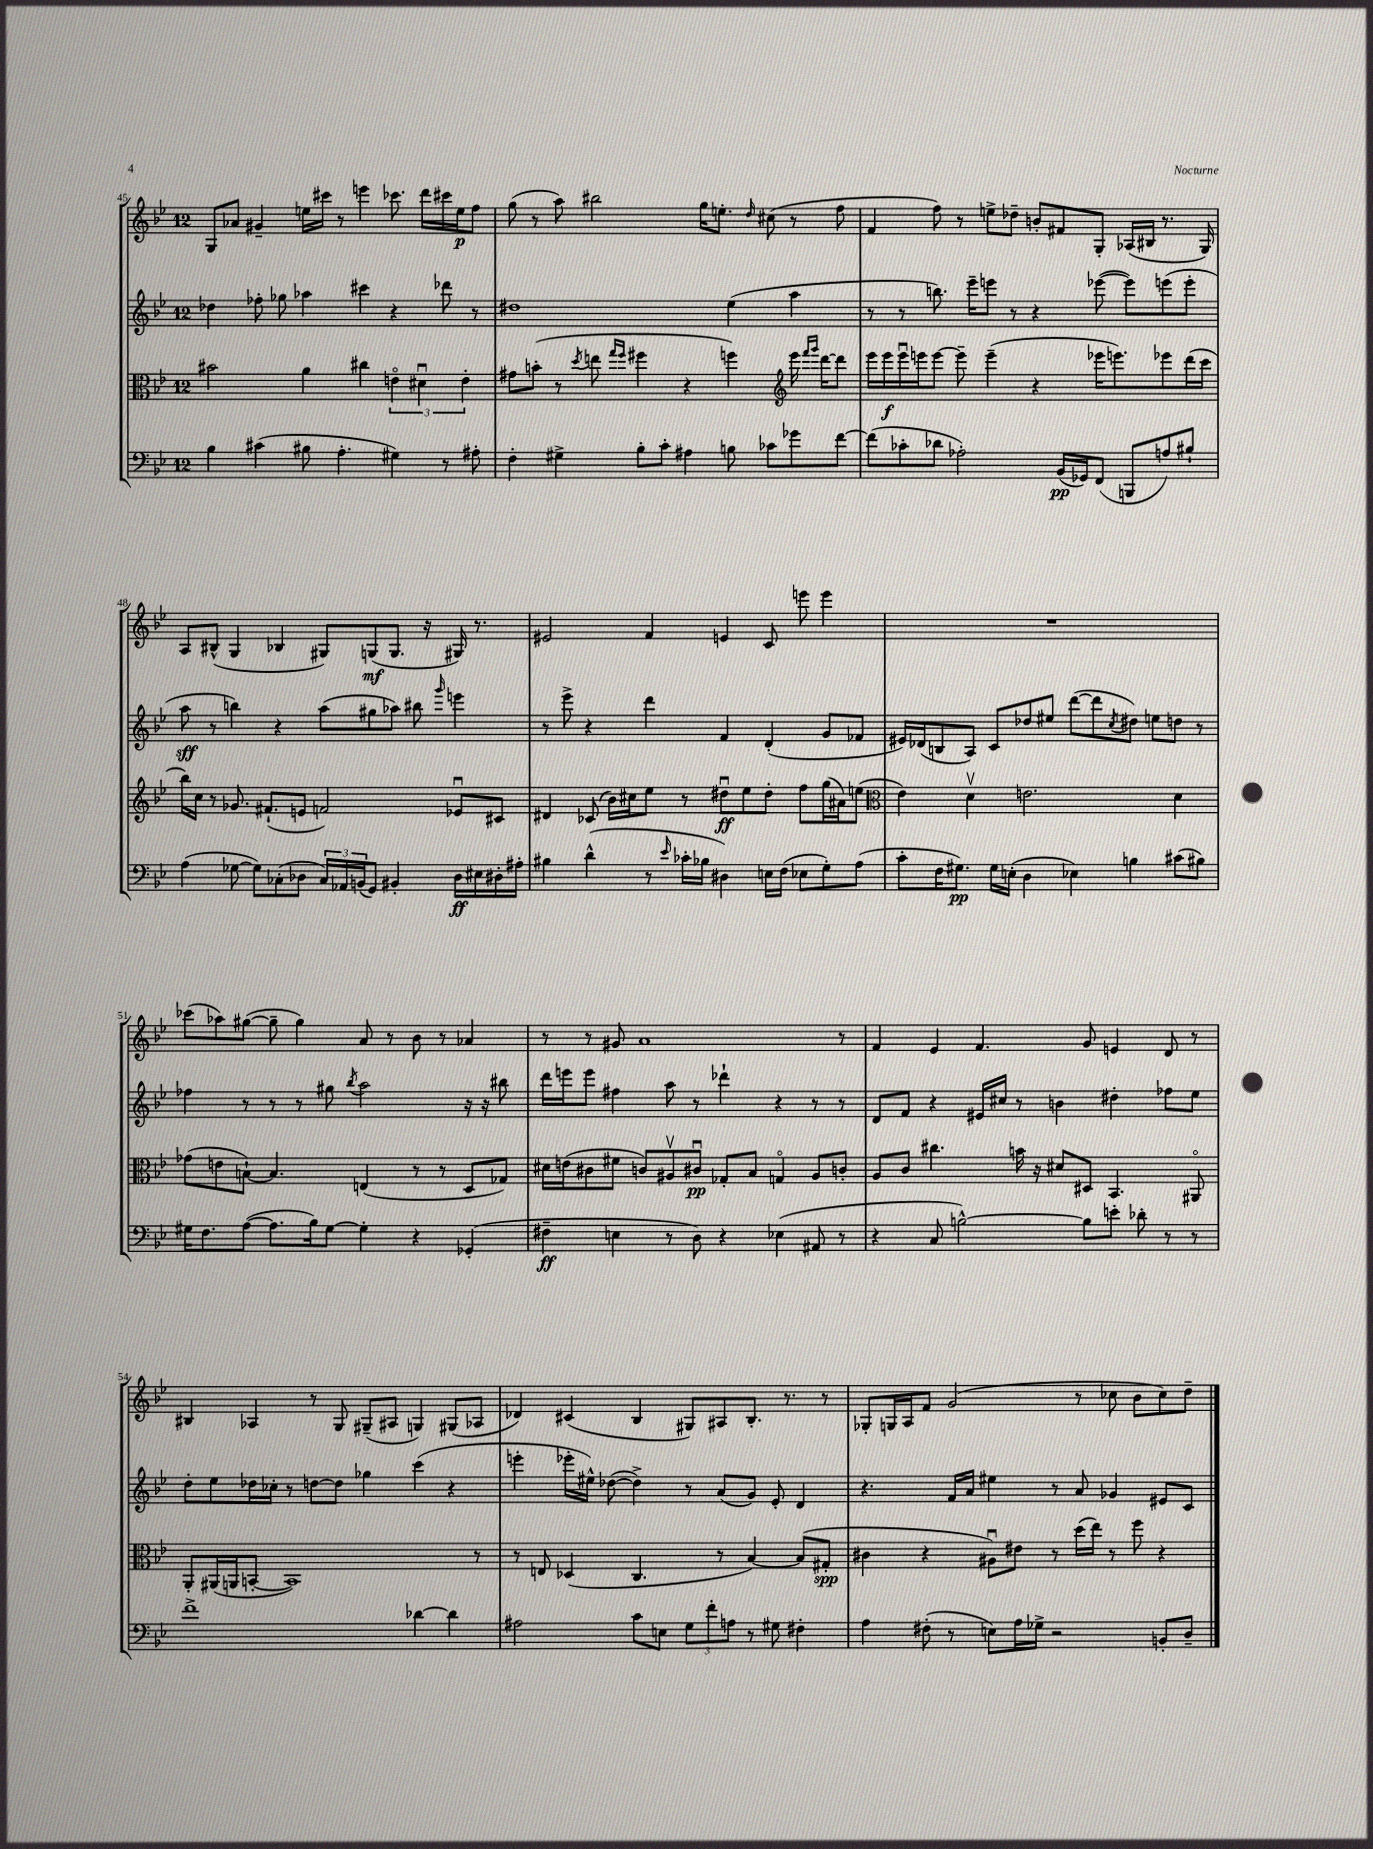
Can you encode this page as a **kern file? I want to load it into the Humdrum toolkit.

**kern	**dynam	**kern	**dynam	**kern	**dynam	**kern	**dynam
*part4	*part4	*part3	*part3	*part2	*part2	*part1	*part1
*staff4	*staff4	*staff3	*staff3	*staff2	*staff2	*staff1	*staff1
*clefF4	*	*clefC3	*	*clefG2	*	*clefG2	*
*k[b-e-]	*	*k[b-e-]	*	*k[b-e-]	*	*k[b-e-]	*
*M12/8	*	*M12/8	*	*M12/8	*	*M12/8	*
=45	=45	=45	=45	=45	=45	=45	=45
4B-\	.	2b#X\	.	4dd-X\	.	8G/L	.
.	.	.	.	.	.	8a-X/J	.
(4c#X\	.	.	.	8ff-X'\	.	4g#X~/	.
.	.	.	.	8gg-X\	.	.	.
8B#X\	.	4a\	.	4aa-X\	.	16een\LL	.
.	.	.	.	.	.	16ccc#X\JJ	.
4.A'\	.	.	.	.	.	8r	.
.	.	4cc#X\	.	4ccc#X\	.	4eeen\	.
4G#X\)	.	6en\	.	4r	.	8.ccc-X\	.
.	.	6d#Xu\	.	.	.	.	.
.	.	.	.	.	.	16ddd\LL	.
8r	.	.	.	8ddd-X\	.	16ccc#X\	.
.	.	.	.	.	.	16ee\J	p
.	.	6e'\	.	.	.	.	.
8A#X'\	.	.	.	8r	.	8ff\J	.
=46	=46	=46	=46	=46	=46	=46	=46
4F'\	.	8g#X\L	.	1dd#X	.	(8gg\	.
.	.	(8bn'\J	.	.	.	8r	.
4G#X^\	.	8r	.	.	.	8aa\)	.
.	.	8qdd/	.	.	.	.	.
.	.	8een\	.	.	.	2bb#X\	.
.	.	16qqgg/LL	.	.	.	.	.
.	.	16qqff/JJ	.	.	.	.	.
8B-'\L	.	4ff#X\	.	.	.	.	.
8c'\J	.	.	.	.	.	.	.
4A#X\	.	4r	.	.	.	.	.
.	.	.	.	.	.	16gg\KL	.
.	.	.	.	.	.	8.een'\J	.
8Bn\	.	4ffn\)	.	(4ee-\	.	.	.
.	.	.	.	.	.	16qqdd/	.
8c-X\L	.	.	.	.	.	(8cc#X\	.
*	*	*clefG2	*	*	*	*	*
8g-X\	.	16eee-\	.	4aa\	.	8r	.
.	.	16qqfff/LL	.	.	.	.	.
.	.	16qqggg/JJ	.	.	.	.	.
.	.	[16ddd\KL	.	.	.	.	.
[8f\J	.	8ddd\J]	.	.	.	8ff\	.
=47	=47	=47	=47	=47	=47	=47	=47
(8f\L]	.	16eee-\LL	.	8r	.	4f/	.
.	.	16eee-\	f	.	.	.	.
8c-X'\	.	16eee-u\	.	8r	.	.	.
.	.	16eeen\J	.	.	.	.	.
8d-X\J	.	[8eee\J	.	8.bbn\)	.	8ff\)	.
2A-X'\)	.	8eee~\]	.	.	.	8r	.
.	.	.	.	16eee-~\KL	.	.	.
.	.	(4eee~\	.	8eeen\J	.	8een^\L	.
.	.	.	.	8r	.	8dd-X~\J	.
.	.	4r	.	4r	.	8bn'/L	.
(16BB-/LL	pp	.	.	.	.	8f#X/	.
16GG-X/J)	.	.	.	.	.	.	.
(8FF/J	.	16eee-X\KL	.	([8eee-X\	.	8G'/J	.
.	.	8.eeen\)	.	.	.	.	.
8BBBn/L	.	.	.	8eee-\L])	.	(16A-X/LL	.
.	.	.	.	.	.	16B#X/JJ	.
8An/)	.	8eee-X\	.	(8eeen\	.	8.r	.
8B#X`/J	.	(16ddd\L	.	8eee'\J	.	.	.
.	.	16ccc\JJ	.	.	.	16G/)	.
!!LO:LB:g=z
=48	=48	=48	=48	=48	=48	=48	=48
(4A\	.	16bb-\LL)	.	8aa\	sff	8A/L	.
.	.	16cc\JJ	.	.	.	.	.
.	.	8r	.	8r	.	(8B#X^^/J	.
[8G-X\	.	8.g-X/	.	4bbn\)	.	4G/	.
8G-\L])	.	.	.	.	.	.	.
.	.	(8.f#X`/L	.	.	.	.	.
(8C-X'\	.	.	.	4r	.	4B-X/	.
8D-X\J	.	8en/J	.	.	.	.	.
24C-/LL)	.	2fn/)	.	(8aa\L	.	8G#X/L)	.
24AA-X/	.	.	.	.	.	.	.
(24BBn/J	.	.	.	.	.	.	.
8GG/J)	.	.	.	8gg#X\	.	(8Gn/	mf
4BB#X'/	.	.	.	8aa-X\J)	.	8.G/J	.
.	.	.	.	8bb#X\	.	.	.
.	.	.	.	.	.	16r	.
.	.	.	.	16qqggg/	.	.	.
16D-\LL	ff	8e-Xu/L	.	4eeen\	.	16G#X/)	.
16E#X\	.	.	.	.	.	8.r	.
16D#X'\	.	8c#X/J	.	.	.	.	.
16A#X'\JJ	.	.	.	.	.	.	.
=49	=49	=49	=49	=49	=49	=49	=49
4B#X\	.	4d#X/	.	8r	.	2e#X/	.
.	.	.	.	8eee-^\	.	.	.
(4d^^\	.	(8c-X/	.	4r	.	.	.
.	.	16b-\LL)	.	.	.	.	.
.	.	16cc#X\J	.	.	.	.	.
8r	.	8ee-\J	.	4ddd\	.	4f/	.
16qqe-/	.	.	.	.	.	.	.
16c-X'\LL	.	8r	.	.	.	.	.
16B-X\JJ	.	.	.	.	.	.	.
4D#X\)	.	8dd#Xu\L	ff	4f/	.	4en/	.
.	.	8ee-\	.	.	.	.	.
16En\LL	.	8dd#'\J	.	(4d'/	.	8c/	.
(16F\JJ	.	.	.	.	.	.	.
8E-X\L	.	8ff\L	.	.	.	8eeen\	.
8G'\)	.	(16gg\L	.	8g/L	.	4eee\	.
.	.	16a#X\J)	.	.	.	.	.
(8A\J	.	(8een\J	.	8f-X/J	.	.	.
=50	=50	=50	=50	=50	=50	=50	=50
*	*	*clefC3	*	*	*	*	*
8c'\L	.	4e-\)	.	16e#X/LL)	.	1.r	.
.	.	.	.	(16d-X/J	.	.	.
16F\K	.	.	.	8Bn/	.	.	.
8.G#X\J)	pp	.	.	.	.	.	.
.	.	4dv\	.	8A/J)	.	.	.
16G#\LL	.	.	.	8c/L	.	.	.
(16En'\JJ	.	.	.	.	.	.	.
4D\	.	2.en\	.	8dd-X/	.	.	.
.	.	.	.	8ee#X/J	.	.	.
4E-X\)	.	.	.	([8ddd\L	.	.	.
.	.	.	.	8ddd\]	.	.	.
.	.	.	.	8qcc/	.	.	.
4Bn\	.	.	.	8dd#X\J)	.	.	.
.	.	.	.	8een\L	.	.	.
(8c#X\L	.	4d\	.	8ddn\J	.	.	.
8B#X\J)	.	.	.	8r	.	.	.
!!LO:LB:g=z
=51	=51	=51	=51	=51	=51	=51	=51
16G#X\KL	.	(8g-X\L	.	4ff-X\	.	(8ccc-X\L	.
8.F\	.	.	.	.	.	.	.
.	.	8en\	.	.	.	8aa-X\)	.
([8A\J	.	[8Bn`\J)	.	8r	.	([8gg#X\J	.
8.A\L]	.	4.B/]	.	8r	.	8gg#~\]	.
.	.	.	.	8r	.	4gg#\)	.
16B-\k)	.	.	.	.	.	.	.
[8G#\J	.	.	.	8gg#X\	.	.	.
.	.	.	.	8qbb-/	.	.	.
4G#'\]	.	(4En/	.	2aa\	.	8a/	.
.	.	.	.	.	.	8r	.
4r	.	8r	.	.	.	8b-\	.
.	.	8r	.	.	.	8r	.
(4GG-X'/	.	8D/L	.	16r	.	4a-X/	.
.	.	.	.	16r	.	.	.
.	.	8G-X/J)	.	8bb#X\	.	.	.
=52	=52	=52	=52	=52	=52	=52	=52
4F#X~\	ff	16d#X\LL	.	16ddd\LL	.	8r	.
.	.	(16en\J	.	16eeen\J	.	.	.
.	.	8c#X\	.	8eee\J	.	8r	.
4En\	.	8f#X\J	.	4ff#X\	.	8g#X/	.
.	.	8cn/L)	.	.	.	1a	.
8r	.	8A#Xv/	.	8aa\	.	.	.
8D\)	.	8c#Xu/J	pp	8r	.	.	.
4r	.	8G-X'/L	.	4ddd-X`\	.	.	.
.	.	8B-/J	.	.	.	.	.
(4E-X\	.	4Gn/	.	4r	.	.	.
8AA#X/	.	8A#/L	.	8r	.	.	.
8r	.	8cn'/J	.	8r	.	8r	.
=53	=53	=53	=53	=53	=53	=53	=53
4r	.	8A/L	.	8d/L	.	4f/	.
.	.	8c/J	.	8f/J	.	.	.
8C/	.	4.cc#X\	.	4r	.	4e-/	.
[2Bn^^\)	.	.	.	.	.	.	.
.	.	.	.	16e#X/LL	.	4.f/	.
.	.	.	.	16cc#X/JJ	.	.	.
.	.	16bn\	.	8r	.	.	.
.	.	16r	.	.	.	.	.
.	.	8d#X/L	.	4bn\	.	.	.
8B\L]	.	8D#X/J	.	.	.	8g/	.
8en'\J	.	4.BB-/	.	4dd#X'\	.	4en/	.
8d-X'\	.	.	.	.	.	.	.
8r	.	.	.	8ff-X\L	.	8d/	.
8r	.	8AA#X/	.	8ee-\J	.	8r	.
!!LO:LB:g=z
=54	=54	=54	=54	=54	=54	=54	=54
1f^	.	8AA'/L	.	8dd'\L	.	4B#X/	.
.	.	(16AA#X/L	.	8ee-\	.	.	.
.	.	16AAn/J	.	.	.	.	.
.	.	[8BBn'/J	.	16dd-X\L	.	4A-X/	.
.	.	.	.	16cc-X'\JJ	.	.	.
.	.	1BB])	.	8r	.	.	.
.	.	.	.	[8ddn\L	.	8r	.
.	.	.	.	8dd\J]	.	8G/	.
.	.	.	.	4gg-X\	.	(8G#X~/L	.
.	.	.	.	.	.	8A#X/J	.
[4d-X\	.	.	.	(4ccc\	.	4Gn/)	.
4d-\]	.	.	.	4r	.	(8G#X/L	.
.	.	8r	.	.	.	8A-X/J	.
=55	=55	=55	=55	=55	=55	=55	=55
2A#X\	.	8r	.	4eeen'\	.	4d-X/)	.
.	.	8En/	.	.	.	.	.
.	.	(4D-X/	.	16eee-X'\LL	.	(4c#X/	.
.	.	.	.	16ee#X^^\JJ)	.	.	.
.	.	.	.	([8dd-X\	.	.	.
8c\L	.	4.C/	.	4dd-^\])	.	4B-/	.
8En\J	.	.	.	.	.	.	.
12G\L	.	.	.	8r	.	8G#X/L)	.
12f'\	.	.	.	.	.	.	.
.	.	8r	.	(8a/L	.	8A#X/	.
12An\J	.	.	.	.	.	.	.
8r	.	[4B-/)	.	8g/J)	.	8.B-'/J	.
8G#X\	.	.	.	8e-'/	.	.	.
.	.	.	.	.	.	8.r	.
4F#X'\	.	(8B-/L]	.	4d/	.	.	.
.	.	8G#X'/J	spp	.	.	8r	.
=56	=56	=56	=56	=56	=56	=56	=56
4A\	.	4c#X\	.	4.r	.	8G-X'/L	.
.	.	.	.	.	.	16Gn/L	.
.	.	.	.	.	.	16A/J	.
(8F#X'\	.	4r	.	.	.	8f/J	.
8r	.	.	.	16f/LL	.	(2g/	.
.	.	.	.	16a/JJ	.	.	.
8En\L)	.	8A#Xu\L)	.	4ee#X\	.	.	.
16A\L	.	8e#X\J	.	.	.	.	.
16G-X^\JJ	.	.	.	.	.	.	.
2r	.	8r	.	8r	.	.	.
.	.	(16dd\LL	.	8a/	.	8r	.
.	.	16ee-\JJ)	.	.	.	.	.
.	.	8r	.	4g-X/	.	8cc-X\	.
.	.	8ff\	.	.	.	8b-\L	.
8BBn'/L	.	4r	.	8e#X/L	.	8cc-\)	.
8D~/J	.	.	.	8c/J	.	8dd~\J	.
==	==	==	==	==	==	==	==
*-	*-	*-	*-	*-	*-	*-	*-
